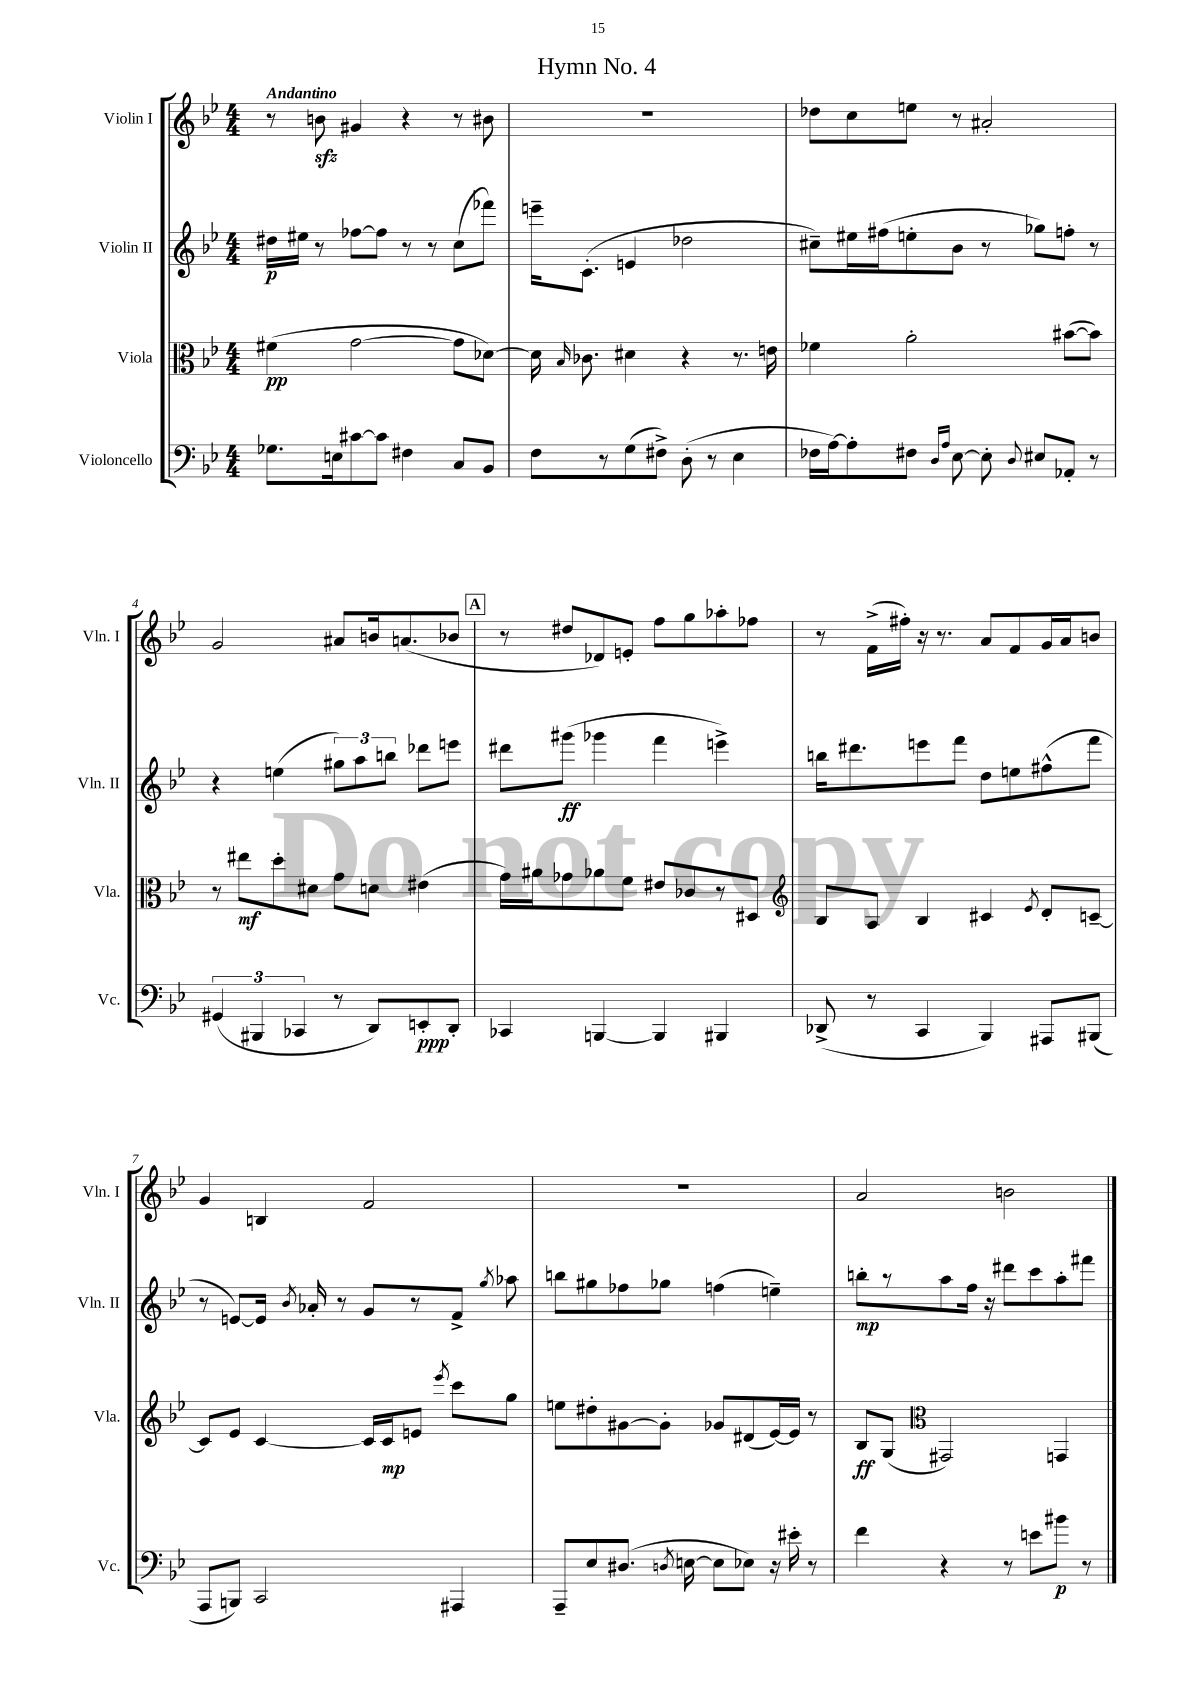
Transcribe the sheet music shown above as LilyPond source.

\header { title = "Hymn No. 4" }
<<
\new StaffGroup <<
\new Staff = "s0" \with { instrumentName = "Violin I" shortInstrumentName = "Vln. I" } {
    \clef treble \key bes \major \numericTimeSignature \time 4/4 \tempo "Andantino"
    \autoBeamOff r8 b'8\sfz gis'4 r4 r8 bis'8 |
    R1 |
    des''8[ c''8 e''8] r8 ais'2-. |
    g'2 ais'8[ b'16 a'8.( bes'8] |
    \mark \markup { \box "A" } r8 dis''8[ des'8) e'8]-. f''8[ g''8 aes''8-. fes''8] |
    r8 f'16[->( fis''16]-.) r16 r8. a'8[ f'8 g'16 a'16 b'8] |
    g'4 b4 f'2 |
    R1 |
    a'2 b'2 \bar "|." |
}
\new Staff = "s1" \with { instrumentName = "Violin II" shortInstrumentName = "Vln. II" } {
    \clef treble \key bes \major \numericTimeSignature \time 4/4
    \autoBeamOff dis''16[\p eis''16] r8 fes''8[~ fes''8] r8 r8 c''8[( fes'''8]) |
    e'''16[-- c'8.]-.( e'4 des''2 |
    cis''8[--) eis''16 fis''16( e''8-. bes'8] r8 ges''8[) f''8]-. r8 |
    r4 e''4( \tuplet 3/2 { gis''8[) a''8 b''8] } des'''8[ e'''8] |
    \mark \markup { \box "A" } dis'''8[ gis'''8]\ff( ges'''4 f'''4 e'''4->) |
    b''16[ dis'''8. e'''8 f'''8] d''8[ e''8 fis''8-^( f'''8] |
    r8 e'8[~) e'16] \acciaccatura { bes'8 } aes'16-. r8 g'8[ r8 f'8]-> \acciaccatura { g''8 } aes''8 |
    b''8[ gis''8 fes''8 ges''8] f''4( e''4--) |
    b''8[-.\mp r8 a''8 f''16] r16 dis'''8[ c'''8 a''8-. fis'''8] \bar "|." |
}
\new Staff = "s2" \with { instrumentName = "Viola" shortInstrumentName = "Vla." } {
    \clef alto \key bes \major \numericTimeSignature \time 4/4
    \autoBeamOff fis'4\pp( g'2~ g'8[ des'8]~) |
    des'16 \grace { bes16 } ces'8. dis'4 r4 r8. e'16 |
    fes'4 a'2-. bis'8[~( bis'8]) |
    r8 eis''8[\mf d''8-. dis'8] g'8[ d'8] eis'4( |
    \mark \markup { \box "A" } g'16[) ais'16 ges'8 aes'8 f'8] eis'8[ ces'8 r8 dis8] |
    \clef treble bes8[ a8] bes4 cis'4 \acciaccatura { ees'8 } d'8[-. c'8]~-- |
    c'8[ ees'8] c'4~ c'16[ c'16\mp e'8] \acciaccatura { ees'''8 } c'''8[ g''8] |
    e''8[ dis''8-. gis'8~ gis'8]-. ges'8[ dis'8( ees'16~) ees'16] r8 |
    bes8[\ff g8]( \clef alto gis,2) g,4 \bar "|." |
}
\new Staff = "s3" \with { instrumentName = "Violoncello" shortInstrumentName = "Vc." } {
    \clef bass \key bes \major \numericTimeSignature \time 4/4
    \autoBeamOff ges8.[ e16 cis'8~ cis'8] fis4 c8[ bes,8] |
    f8[ r8 g8( fis8]->) d8-.( r8 ees4 |
    fes16[ a16~) a8-. fis8] \grace { d16[ a16] } ees8~ ees8-. \appoggiatura { d8 } eis8[ aes,8]-. r8 |
    \tuplet 3/2 { gis,4( bis,,4 ces,4 } r8 d,8[) e,8-.\ppp d,8]-. |
    \mark \markup { \box "A" } ces,4 b,,4~ b,,4 bis,,4 |
    des,8->( r8 c,4 bes,,4) ais,,8[ bis,,8]( |
    a,,8[ b,,8]) c,2 ais,,4 |
    a,,8[-- ees8 dis8.]( \acciaccatura { d8 } e16~ e8[ ees8]) r16 eis'16-. r8 |
    f'4 r4 r8 e'8[ bis'8]\p r8 \bar "|." |
}
>>
>>
